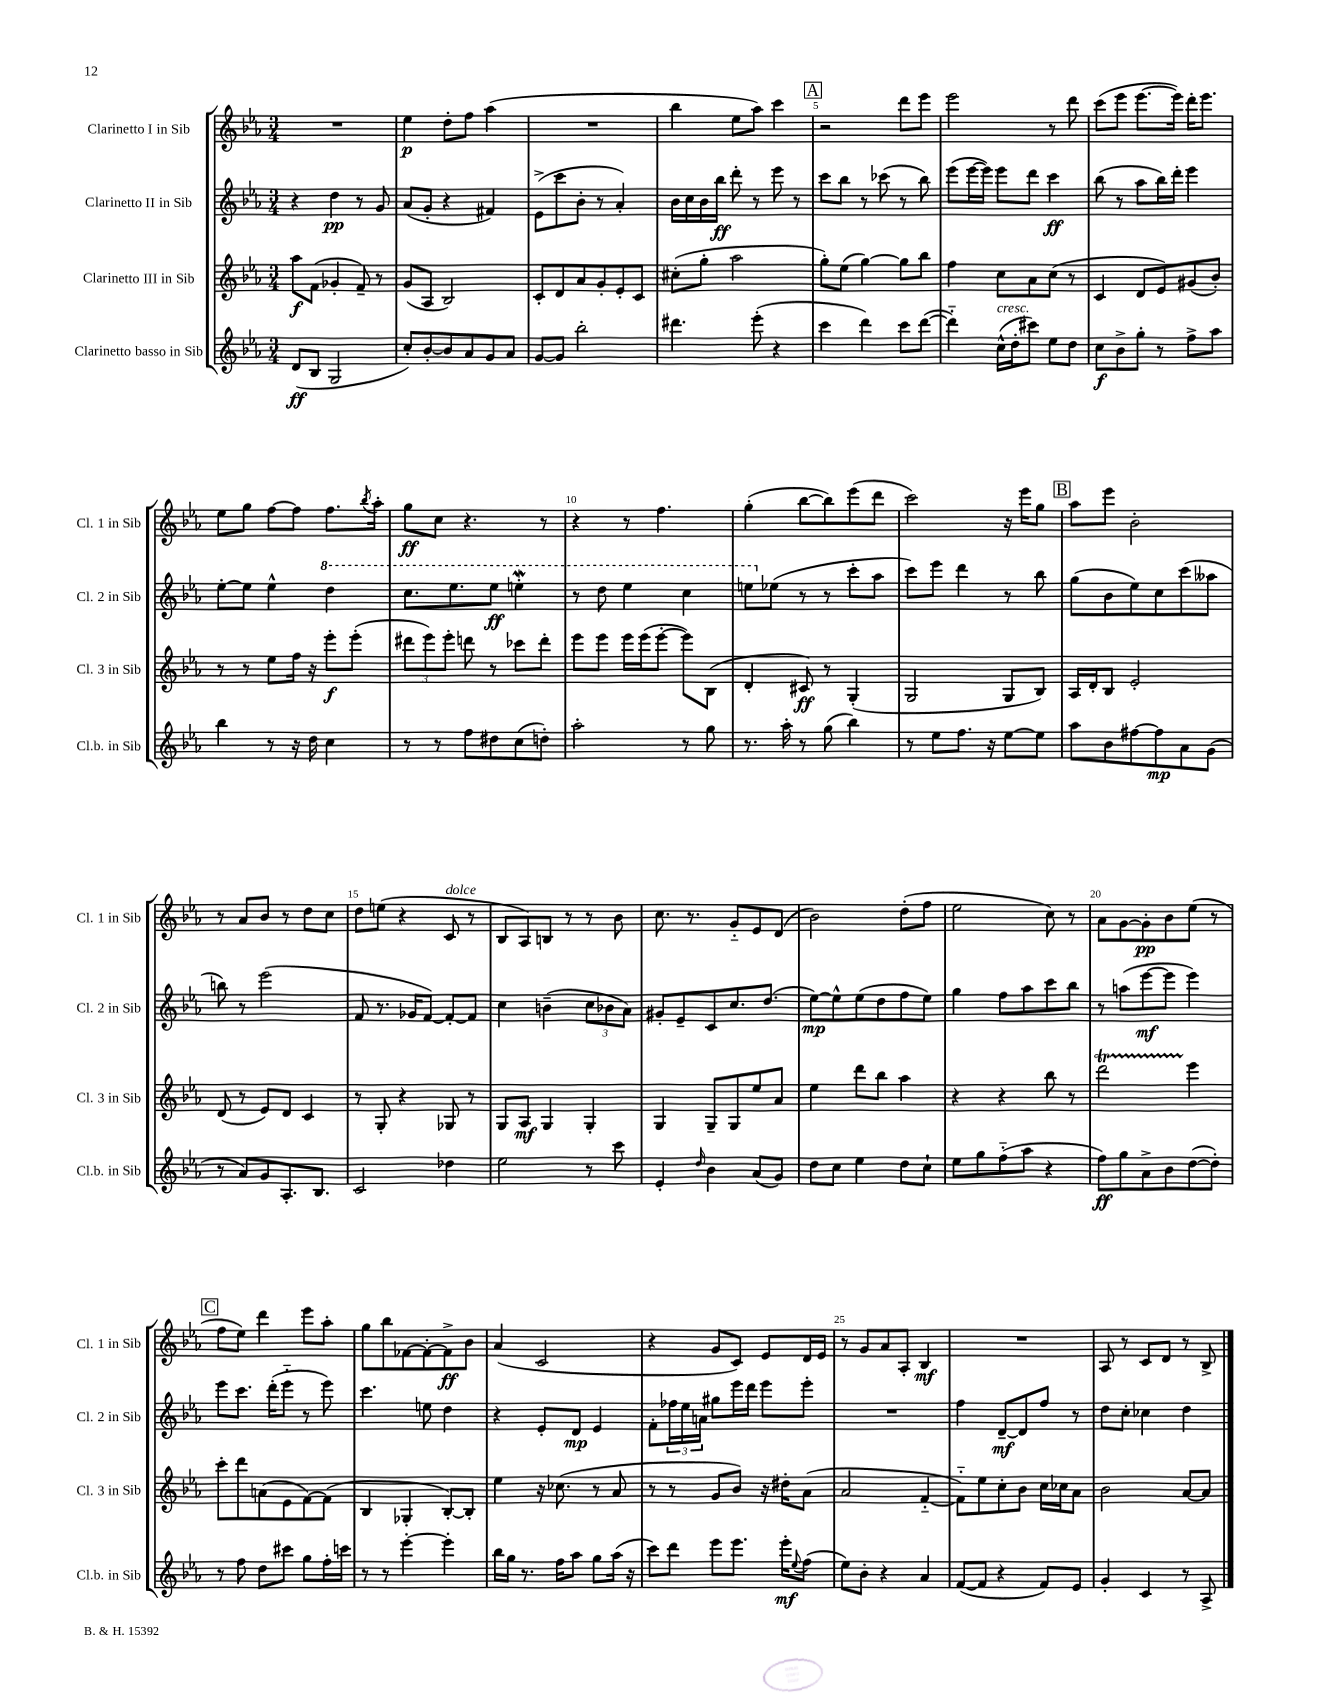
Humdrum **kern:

**kern	**dynam	**kern	**dynam	**kern	**dynam	**kern	**dynam
*part4	*part4	*part3	*part3	*part2	*part2	*part1	*part1
*staff4	*staff4	*staff3	*staff3	*staff2	*staff2	*staff1	*staff1
*I"Clarinetto basso in Sib	*	*I"Clarinetto III in Sib	*	*I"Clarinetto II in Sib	*	*I"Clarinetto I in Sib	*
*I'Cl.b. in Sib	*	*I'Cl. 3 in Sib	*	*I'Cl. 2 in Sib	*	*I'Cl. 1 in Sib	*
*clefG2	*	*clefG2	*	*clefG2	*	*clefG2	*
*k[b-e-a-]	*	*k[b-e-a-]	*	*k[b-e-a-]	*	*k[b-e-a-]	*
*M3/4	*	*M3/4	*	*M3/4	*	*M3/4	*
=1	=1	=1	=1	=1	=1	=1	=1
(8d/L	ff	8aa-\L	f	4r	.	2.r	.
8B-/J	.	(8f\J	.	.	.	.	.
2G/	.	4g-X'/	.	4dd\	pp	.	.
.	.	8f~/)	.	8r	.	.	.
.	.	8r	.	8g/	.	.	.
=2	=2	=2	=2	=2	=2	=2	=2
8cc'/L)	.	(8g/L	.	(8a-/L	.	4ee-\	p
[8b-'/	.	8A-/J	.	8g'/J	.	.	.
8b-/]	.	2B-/)	.	4r	.	8dd'\L	.
8a-/	.	.	.	.	.	8ff\J	.
8g/	.	.	.	4f#X/)	.	(4aa-\	.
8a-/J	.	.	.	.	.	.	.
=3	=3	=3	=3	=3	=3	=3	=3
[8g/L	.	8c'/L	.	(8e-^\L	.	2.r	.
8g/J]	.	8d/	.	8ccc\	.	.	.
2bb-'\	.	8a-/	.	8b-'\J	.	.	.
.	.	8g'/	.	8r	.	.	.
.	.	8e-'/	.	4a-'/)	.	.	.
.	.	8c/J	.	.	.	.	.
=4	=4	=4	=4	=4	=4	=4	=4
4.ddd#X\	.	(8cc#X'\L	.	16b-\LL	.	4bb-\	.
.	.	.	.	16cc\	.	.	.
.	.	8gg'\J	.	16b-\	.	.	.
.	.	.	.	16bb-\JJ	ff	.	.
.	.	2aa-\	.	8ddd'\	.	8ee-\L	.
(8eee-'\	.	.	.	8r	.	8aa-\J)	.
4r	.	.	.	8eee-\	.	4ccc\	.
.	.	.	.	8r	.	.	.
!!LO:REH:place=s1:t=A
=5	=5	=5	=5	=5	=5	=5	=5
4ccc\	.	8gg'\L)	.	8ccc\L	.	2r	.
.	.	(8ee-\J	.	8bb-\J	.	.	.
4ddd\)	.	[4gg\)	.	8r	.	.	.
.	.	.	.	(8ccc-X\	.	.	.
8ccc\L	.	8gg\L]	.	8r	.	8ddd\L	.
([8ddd\J	.	8bb-\J	.	8bb-\)	.	8eee-\J	.
=6	=6	=6	=6	=6	=6	=6	=6
4ddd\])	.	4ff\	.	(8eee-\L	.	2eee-\	.
.	.	.	.	[16eee-\L	.	.	.
.	.	.	.	16eee-\JJ])	.	.	.
!LO:TX:a:i:t=cresc.	!	!	!	!	!	!	!
(16cc^^\LL	.	8cc\L	.	8eee-\L	.	.	.
16dd'\J	.	.	.	.	.	.	.
8ccc#X\J)	.	8a-\	.	8ddd\J	.	.	.
8ee-\L	.	(8cc\J	.	4ccc\	ff	8r	.
8dd\J	.	8r	.	.	.	8ddd\	.
=7	=7	=7	=7	=7	=7	=7	=7
8cc\L	f	4c/	.	(8bb-\	.	(8ccc\L	.
8b-^\	.	.	.	8r	.	8eee-\J	.
8gg'\J	.	8d/L	.	8aa-\L	.	[8.eee-\L	.
8r	.	8e-/)	.	16bb-\L)	.	.	.
.	.	.	.	16ddd'\JJ	.	16eee-\Jk])	.
8ff^\L	.	(8g#X/	.	4eee-\	.	16ddd'\KL	.
.	.	.	.	.	.	8.eee-\J	.
8aa-\J	.	8b-'/J)	.	.	.	.	.
!!LO:LB:g=z
=8	=8	=8	=8	=8	=8	=8	=8
4bb-\	.	8r	.	[8ee-'\L	.	8ee-\L	.
.	.	8r	.	8ee-\J]	.	8gg\J	.
8r	.	8ee-\L	.	4ee-^^\	.	[8ff\L	.
16r	.	16ff\Jk	.	.	.	8ff\J]	.
16dd\	.	16r	.	.	.	.	.
*	*	*	*	*8va	*	*	*
4cc\	.	8eee-'\L	f	4ddd\	.	8.ff\L	.
.	.	(8eee-'\J	.	.	.	.	.
.	.	.	.	.	.	8qbb-/	.
.	.	.	.	.	.	16aa-'\Jk	.
=9	=9	=9	=9	=9	=9	=9	=9
8r	.	12ddd#X\L	.	8.ccc\L	.	8gg\L	ff
.	.	12eee-\)	.	.	.	.	.
8r	.	.	.	.	.	8cc\J	.
.	.	12eee-'\J	.	.	.	.	.
.	.	.	.	8.eee-\	.	.	.
8ff\L	.	8dddn\	.	.	.	4.r	.
8dd#X\	.	8r	.	8eee-\J	ff	.	.
(8cc\	.	8ccc-X\L	.	4eeenW'\	.	.	.
8ddn'\J)	.	8ddd'\J	.	.	.	8r	.
=10	=10	=10	=10	=10	=10	=10	=10
2aa-'\	.	8eee-\L	.	8r	.	4r	.
.	.	8eee-\J	.	8ddd\	.	.	.
.	.	16eee-\LL	.	4eee-\	.	8r	.
.	.	(16eee-\J	.	.	.	.	.
.	.	[8eee-'\J	.	.	.	4.ff\	.
8r	.	8eee-\L])	.	4ccc\	.	.	.
8gg\	.	(8B-\J	.	.	.	.	.
=11	=11	=11	=11	=11	=11	=11	=11
8.r	.	4d'/	.	8eeen\L	.	(4gg'\	.
*	*	*	*	*X8va	*	*	*
.	.	.	.	(8ee-X\J	.	.	.
16aa-'\	.	.	.	.	.	.	.
8r	.	8c#X/)	ff	8r	.	[8bb-\L	.
(8gg\	.	8r	.	8r	.	8bb-\])	.
4bb-\)	.	(4G'/	.	8ccc'\L	.	(8eee-\	.
.	.	.	.	8aa-\J	.	8ddd\J	.
=12	=12	=12	=12	=12	=12	=12	=12
8r	.	2G/	.	8ccc\L)	.	2ccc\)	.
8ee-\L	.	.	.	8eee-\J	.	.	.
8.ff\J	.	.	.	4ddd\	.	.	.
16r	.	.	.	.	.	.	.
[8ee-\L	.	8G/L	.	8r	.	16r	.
.	.	.	.	.	.	16eee-\KL	.
8ee-\J]	.	8B-/J)	.	8bb-\	.	8gg\J	.
!!LO:REH:place=s1:t=B
=13	=13	=13	=13	=13	=13	=13	=13
8aa-\L	.	16A-/LL	.	(8gg\L	.	8aa-\L	.
.	.	16d'/J	.	.	.	.	.
8b-\	.	8B-/J	.	8b-\	.	8eee-\J	.
[8ff#X\	.	2e-'/	.	8ee-\)	.	2b-'\	.
8ff#\]	mp	.	.	8cc\	.	.	.
8a-\	.	.	.	(8ccc\	.	.	.
(8g\J	.	.	.	8aa--X\J	.	.	.
!!LO:LB:g=z
=14	=14	=14	=14	=14	=14	=14	=14
8r	.	(8d/	.	8bbn\)	.	8r	.
8a-/L)	.	8r	.	8r	.	8a-/L	.
8g/	.	8e-/L)	.	(2eee-\	.	8b-/J	.
8.A-'/	.	8d/J	.	.	.	8r	.
.	.	4c/	.	.	.	8dd\L	.
8.B-/J	.	.	.	.	.	.	.
.	.	.	.	.	.	8cc\J	.
=15	=15	=15	=15	=15	=15	=15	=15
2c/	.	8r	.	8f/	.	8dd\L	.
.	.	8G'/	.	8.r	.	(8een\J	.
.	.	4r	.	.	.	4r	.
.	.	.	.	16g-X/KL	.	.	.
.	.	.	.	[8f/J)	.	.	.
!	!	!	!	!	!	!LO:TX:a:i:t=dolce	!
4dd-X\	.	8G-X/	.	8f'/L_	.	8c/	.
.	.	8r	.	8f/J]	.	8r	.
=16	=16	=16	=16	=16	=16	=16	=16
2ee-\	.	8G/L	.	4cc\	.	8B-/L	.
.	.	8A-/J	mf	.	.	8A-/)	.
.	.	4G/	.	(4bn~\	.	8Bn/J	.
.	.	.	.	.	.	8r	.
8r	.	4G'/	.	12cc\L	.	8r	.
.	.	.	.	12b-X\	.	.	.
8ccc\	.	.	.	.	.	8b-\	.
.	.	.	.	12a-\J)	.	.	.
=17	=17	=17	=17	=17	=17	=17	=17
4e-'/	.	4G/	.	8g#X'/L	.	8.cc\	.
.	.	.	.	8e-~/	.	.	.
.	.	.	.	.	.	8.r	.
16qqdd/	.	.	.	.	.	.	.
4b-\	.	8G~/L	.	8c/	.	.	.
.	.	8G/	.	8.cc/	.	8g/L	.
(8a-/L	.	8ee-/	.	.	.	8e-/	.
.	.	.	.	(8.dd/J	.	.	.
8g/J)	.	8a-/J	.	.	.	(8d/J	.
=18	=18	=18	=18	=18	=18	=18	=18
8dd\L	.	4ee-\	.	[8ee-\L)	mp	2b-\)	.
8cc\J	.	.	.	8ee-^^\]	.	.	.
4ee-\	.	8ddd\L	.	(8ee-\	.	.	.
.	.	8bb-\J	.	8dd\	.	.	.
8dd\L	.	4aa-\	.	8ff\	.	(8dd'\L	.
8cc`\J	.	.	.	8ee-\J)	.	8ff\J	.
=19	=19	=19	=19	=19	=19	=19	=19
8ee-\L	.	4r	.	4gg\	.	2ee-\	.
8gg\	.	.	.	.	.	.	.
(8ff\	.	4r	.	8ff\L	.	.	.
8aa-\J	.	.	.	8aa-\	.	.	.
4r	.	8bb-\	.	8ccc\	.	8cc\)	.
.	.	8r	.	8bb-\J	.	8r	.
=20	=20	=20	=20	=20	=20	=20	=20
8ff\L)	ff	2dddt\	.	8r	.	8a-\L	.
8gg\	.	.	.	(8aan\L	.	[8g\	.
8a-^\	.	.	.	[8eee-\	mf	8g'\]	pp
8b-\	.	.	.	8eee-\J]	.	8b-\	.
([8dd\	.	4eee-\	.	4eee-\)	.	(8ee-\J	.
8dd'\J])	.	.	.	.	.	8r	.
!!LO:LB:g=z
!!LO:REH:place=s1:t=C
=21	=21	=21	=21	=21	=21	=21	=21
8r	.	8ccc'\L	.	8eee-\L	.	8ff\L	.
8ff\	.	8ddd\	.	8.ccc\J	.	8ee-\J)	.
8dd\L	.	(8an\	.	.	.	4ddd\	.
.	.	.	.	(16ddd'\KL	.	.	.
8ccc#X\J	.	8e-\	.	8eee-\J	.	.	.
8gg\L	.	[8f\)	.	8r	.	8eee-\L	.
16ff'\L	.	(8f\J]	.	8eee-\)	.	8aa-'\J	.
16cccn\JJ	.	.	.	.	.	.	.
=22	=22	=22	=22	=22	=22	=22	=22
8r	.	4B-/	.	4.ccc\	.	8gg\L	.
8r	.	.	.	.	.	8bb-\	.
[4eee-'\	.	4G-X'/	.	.	.	[8f-X\	.
.	.	.	.	8een\	.	8f-'\_	.
4eee-'\]	.	[8B-'/L)	.	4dd\	.	8f-^\]	ff
.	.	8B-'/J]	.	.	.	8b-\J	.
=23	=23	=23	=23	=23	=23	=23	=23
16bb-\LL	.	4ee-\	.	4r	.	(4a-/	.
16gg\JJ	.	.	.	.	.	.	.
8.r	.	.	.	.	.	.	.
.	.	16r	.	8e-'/L	.	2c/	.
16ff\KL	.	(8.cc-X\	.	.	.	.	.
8aa-\J	.	.	.	8d/J	mp	.	.
8gg\L	.	8r	.	4e-/	.	.	.
(16aa-\Jk	.	8a-/	.	.	.	.	.
16r	.	.	.	.	.	.	.
=24	=24	=24	=24	=24	=24	=24	=24
8ccc\L)	.	8r	.	8f'\L	.	4r	.
8ddd\J	.	8r	.	24ff-X\L	.	.	.
.	.	.	.	24ee-\	.	.	.
.	.	.	.	24an\JJ	.	.	.
8eee-\L	.	8g/L	.	8gg#X\L	.	8g/L	.
8.eee-\J	.	8b-/J)	.	16eee-\L	.	8c/J)	.
.	.	.	.	16ddd\JJ	.	.	.
.	.	16r	.	8eee-\L	.	8e-/L	.
16eee-'\KL	mf	16dd#X'\KL	.	.	.	.	.
8qqee-/	.	.	.	.	.	.	.
(8ff\J	.	(8a-\J	.	8eee-'\J	.	16d/L	.
.	.	.	.	.	.	16e-/JJ	.
=25	=25	=25	=25	=25	=25	=25	=25
8ee-\L)	.	2a-/	.	2.r	.	8r	.
8b-'\J	.	.	.	.	.	8g/L	.
4r	.	.	.	.	.	8a-/	.
.	.	.	.	.	.	8A-'/J	.
4a-/	.	[4f/	.	.	.	4B-/	mf
=26	=26	=26	=26	=26	=26	=26	=26
([8f/L	.	8f\L])	.	4ff\	.	2.r	.
8f/J]	.	8ee-\	.	.	.	.	.
4r	.	8cc'\	.	[8d~/L	mf	.	.
.	.	8b-\J	.	8d/]	.	.	.
8f/L)	.	16cc\LL	.	8ff/J	.	.	.
.	.	16cc-X\J	.	.	.	.	.
8e-/J	.	8a-\J	.	8r	.	.	.
=27	=27	=27	=27	=27	=27	=27	=27
4g'/	.	2b-\	.	8dd\L	.	8A-/	.
.	.	.	.	8cc'\J	.	8r	.
4c/	.	.	.	4cc-X\	.	8c/L	.
.	.	.	.	.	.	8d/J	.
8r	.	[8a-/L	.	4dd\	.	8r	.
8A-^/	.	8a-/J]	.	.	.	8B-^/	.
==	==	==	==	==	==	==	==
*-	*-	*-	*-	*-	*-	*-	*-
